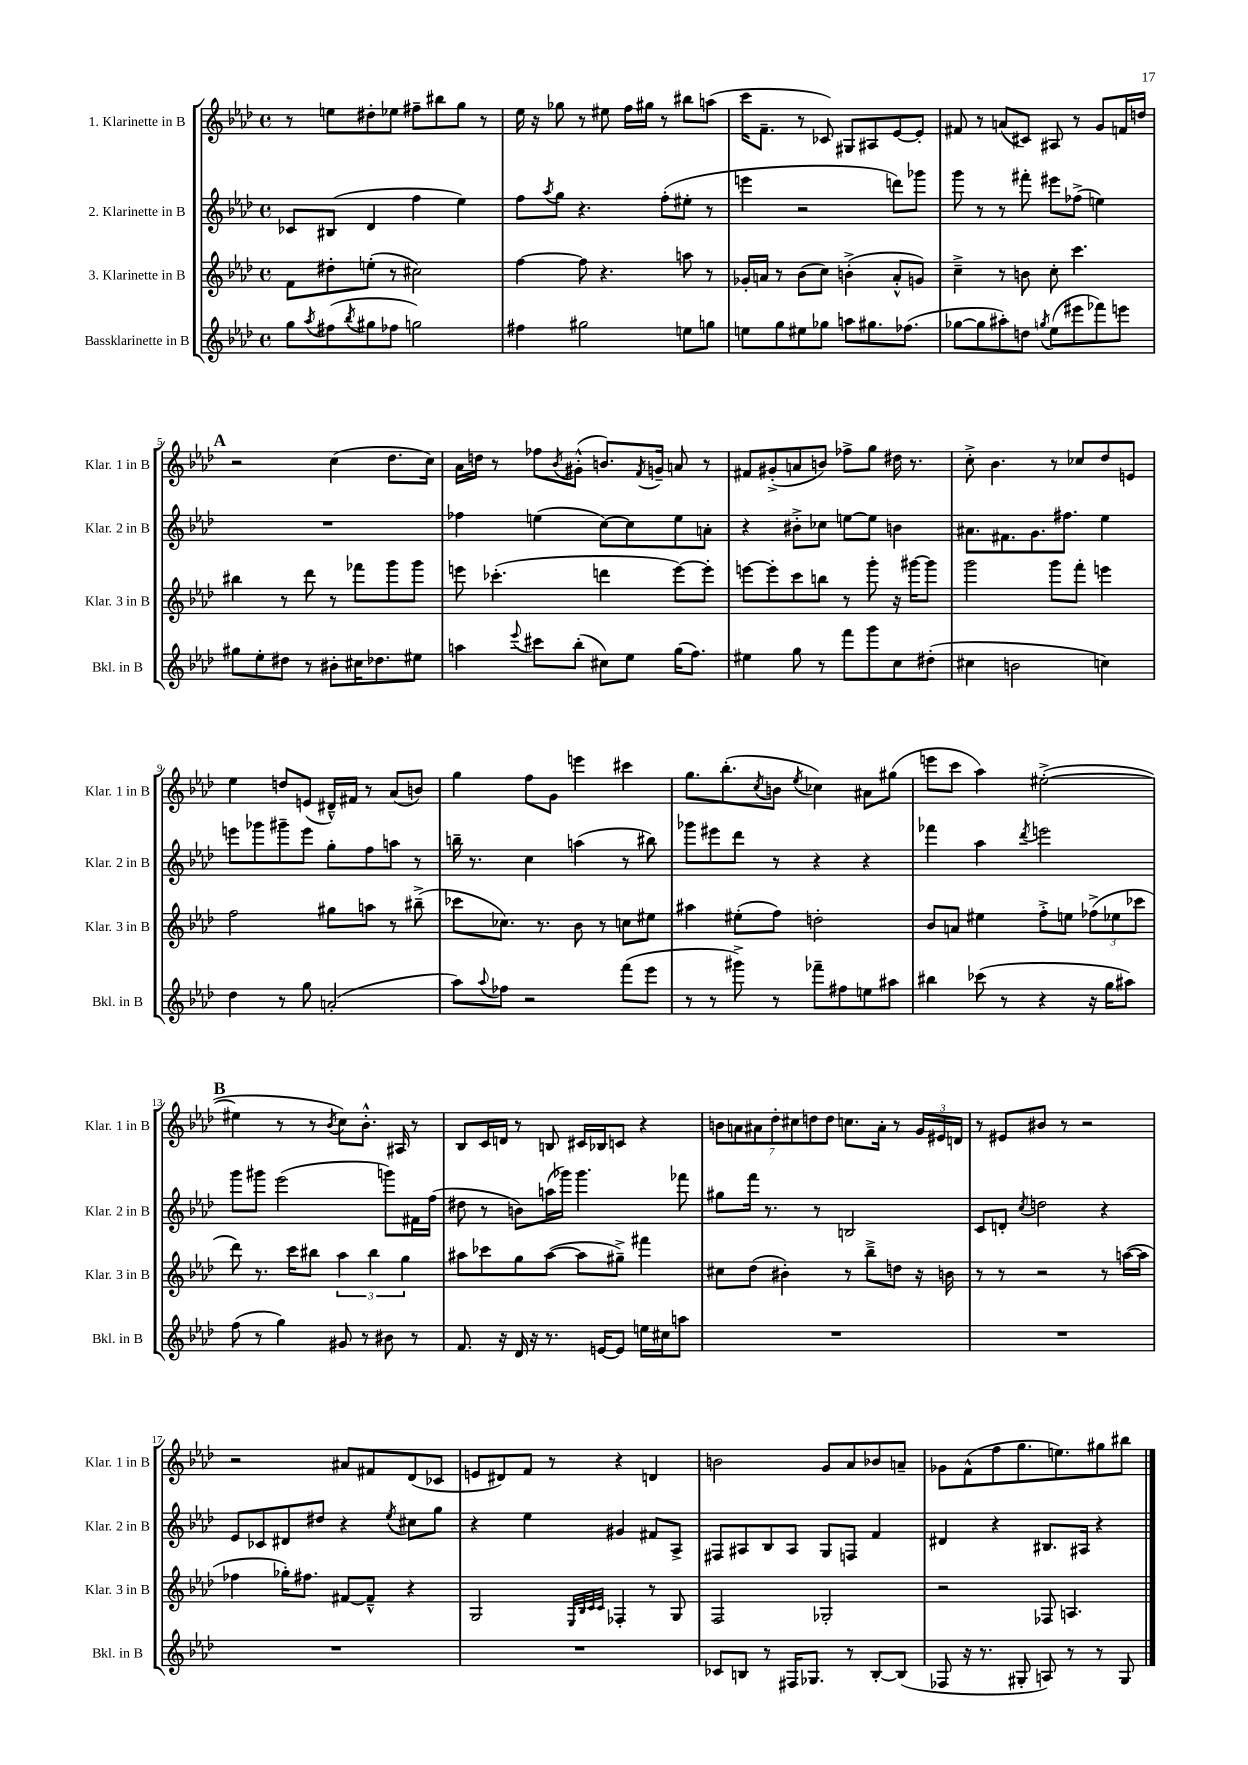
<<
\new StaffGroup <<
\new Staff = "s0" \with { instrumentName = "1. Klarinette in B" shortInstrumentName = "Klar. 1 in B" } {
    \clef treble \key aes \major \defaultTimeSignature \time 4/4
    r8 e''8 dis''8-. ees''8 fis''8-- bis''8 g''8 r8 |
    ees''16 r16 ges''8 r8 eis''8 f''16 gis''16 r8 bis''8 a''8( |
    c'''16 f'8.-- r8 ces'8) gis8 ais8 ees'8~ ees'8-. |
    fis'8 r8 a'8( cis'8) ais8 r8 g'8 f'16 d''16 |
    \mark \markup { \bold "A" } r2 c''4( des''8. c''16) |
    aes'16 d''16 r8 fes''8 \acciaccatura { bes'8 } gis'8-.-^( b'8.) \acciaccatura { f'8 } g'16-- a'8 r8 |
    fis'8 gis'8-.->( a'8 b'8) fes''8-> g''8 dis''16 r8. |
    c''8-.-> bes'4. r8 ces''8 des''8 e'8 |
    ees''4 d''8 e'8( dis'16---^) fis'16 r8 aes'8( b'8) |
    g''4 f''8 g'8 e'''4 cis'''4 |
    g''8. bes''8.-.( \acciaccatura { c''8 } b'8 \acciaccatura { ees''8 } ces''4) ais'8 gis''8( |
    e'''8 c'''8 aes''4) eis''2~-.->( |
    \mark \markup { \bold "B" } eis''4 r8 r8 \acciaccatura { bes'8 } c''8) bes'8.-.-^ ais16 r8 |
    bes8 c'16 d'16 r8 b8 cis'16 bes16 c'8 r4 |
    \tuplet 7/4 { b'8 a'8 ais'8 des''8-. cis''8 d''8 d''8 } c''8. ais'16-. r8 \tuplet 3/2 { g'16 eis'16 d'16 } |
    r8 eis'8 bis'8 r8 r2 |
    r2 ais'8 fis'8 des'8( ces'8 |
    e'8 dis'8) f'8 r8 r4 d'4 |
    b'2 g'8 aes'8 bes'8 a'8-- |
    ges'8 f'8-^( f''8 g''8. e''8.) gis''8 bis''8 \bar "|." |
}
\new Staff = "s1" \with { instrumentName = "2. Klarinette in B" shortInstrumentName = "Klar. 2 in B" } {
    \clef treble \key aes \major \defaultTimeSignature \time 4/4
    ces'8 bis8( des'4 f''4 ees''4) |
    f''8 \acciaccatura { aes''8 } g''8 r4. f''8-.( eis''8-. r8 |
    e'''4 r2 d'''8) ges'''8 |
    g'''8 r8 r8 fis'''8-. eis'''8 fes''8->( e''4) |
    \mark \markup { \bold "A" } R1 |
    fes''4 e''4( c''8~) c''8 e''8 a'8-. |
    r4 bis'8-.-> ces''8 e''8~ e''8 b'4 |
    ais'8. fis'8. g'8. fis''8. ees''4 |
    e'''8 ges'''8 gis'''8-- e'''8 g''8-. f''8 a''8 r8 |
    b''16-- r8. c''4 a''4( r8 bis''8) |
    ges'''8 eis'''8 des'''8 r8 r4 r4 |
    fes'''4 aes''4 \acciaccatura { des'''8 } e'''2 |
    \mark \markup { \bold "B" } g'''8 gis'''8 ees'''2( g'''8) fis'16 f''16( |
    dis''8 r8 b'8) a''16( ges'''16) ges'''4. fes'''8 |
    gis''8 f'''16 r8. r8 b2 |
    c'8 d'8-. \acciaccatura { c''8 } d''2 r4 |
    ees'8 ces'8 dis'8 dis''8 r4 \acciaccatura { ees''8 } cis''8 g''8 |
    r4 ees''4 gis'4 fis'8 aes8-> |
    fis8 ais8 bes8 ais8 g8 f8 f'4 |
    dis'4 r4 bis8. ais16 r4 \bar "|." |
}
\new Staff = "s2" \with { instrumentName = "3. Klarinette in B" shortInstrumentName = "Klar. 3 in B" } {
    \clef treble \key aes \major \defaultTimeSignature \time 4/4
    f'8 dis''8-. e''8-.( r8 cis''2) |
    f''4~ f''8 r4. a''8 r8 |
    ges'16-. a'16 r8 bes'8( c''8) b'4-.->( a'8-.-^ g'8) |
    c''4---> r8 b'8 c''8-. c'''4. |
    \mark \markup { \bold "A" } bis''4 r8 des'''8 r8 fes'''8 g'''8 g'''8 |
    e'''8 ces'''4.-.( d'''4 e'''8~) e'''8-. |
    e'''8~ e'''8-. c'''8 b''8 r8 g'''8-. r16 gis'''16~ gis'''8 |
    g'''2 g'''8 f'''8-. e'''4 |
    f''2 gis''8 a''8 r8 bis''8--->( |
    ces'''8 ces''8.) r8. bes'8 r8 c''8 eis''8 |
    ais''4 eis''8-.( f''8) d''2-. |
    bes'8 a'8 eis''4 f''8-.-> e''8 \tuplet 3/2 { fes''8->( ees''8 ces'''8 } |
    \mark \markup { \bold "B" } des'''8) r8. c'''16 bis''8 \tuplet 3/2 { aes''4 bis''4 g''4 } |
    ais''8 ces'''8 g''8 ais''8~( ais''8 gis''8--->) fis'''4 |
    cis''8 des''8( bis'4-.) r8 bes''8---> d''8 r16 b'16 |
    r8 r8 r2 r8 a''16~( a''16 |
    fes''4 ges''16-.) fis''8. fis'8~ fis'8---^ r4 |
    g2 \grace { ees32 bes32 c'32 c'32 } fes4-. r8 g8 |
    f2 ges2-. |
    r2 fes8 a4. \bar "|." |
}
\new Staff = "s3" \with { instrumentName = "Bassklarinette in B" shortInstrumentName = "Bkl. in B" } {
    \clef treble \key aes \major \defaultTimeSignature \time 4/4
    g''8 \acciaccatura { aes''8 } fis''8( \acciaccatura { bes''8 } gis''8 fes''8 g''2) |
    fis''4 gis''2 e''8 g''8 |
    e''8 g''8 eis''8 ges''8 a''8 gis''8. fes''8.( |
    ges''8~ ges''8 ais''8-.) d''8 \acciaccatura { g''8 } ees''8( eis'''8 fes'''8) e'''8 |
    \mark \markup { \bold "A" } gis''8 ees''8-. dis''8 r8 bis'8-. cis''16 des''8. eis''8 |
    a''4 \appoggiatura { ees'''8 } cis'''8 bes''8-.( cis''8) ees''8 g''16( f''8.) |
    eis''4 g''8 r8 f'''8 g'''8 c''8 dis''8-.( |
    cis''4 b'2 c''4) |
    des''4 r8 g''8 a'2-.( |
    aes''8) \appoggiatura { aes''8 } fes''8 r2 f'''8( ees'''8 |
    r8 r8 gis'''8->) r8 fes'''8-- fis''8 e''8 ais''8 |
    bis''4 ces'''8( r8 r4 r16 g''16 ais''8) |
    \mark \markup { \bold "B" } f''8( r8 g''4) gis'8 r8 bis'8 r8 |
    f'8. r16 des'16 r16 r8. e'16~ e'8 e''16 cis''16 a''8 |
    R1 |
    R1 |
    R1 |
    R1 |
    ces'8 b8 r8 fis16 ges8. r8 b8~-. b8( |
    fes8 r16 r8. gis8-. a8) r8 r8 gis8 \bar "|." |
}
>>
>>
